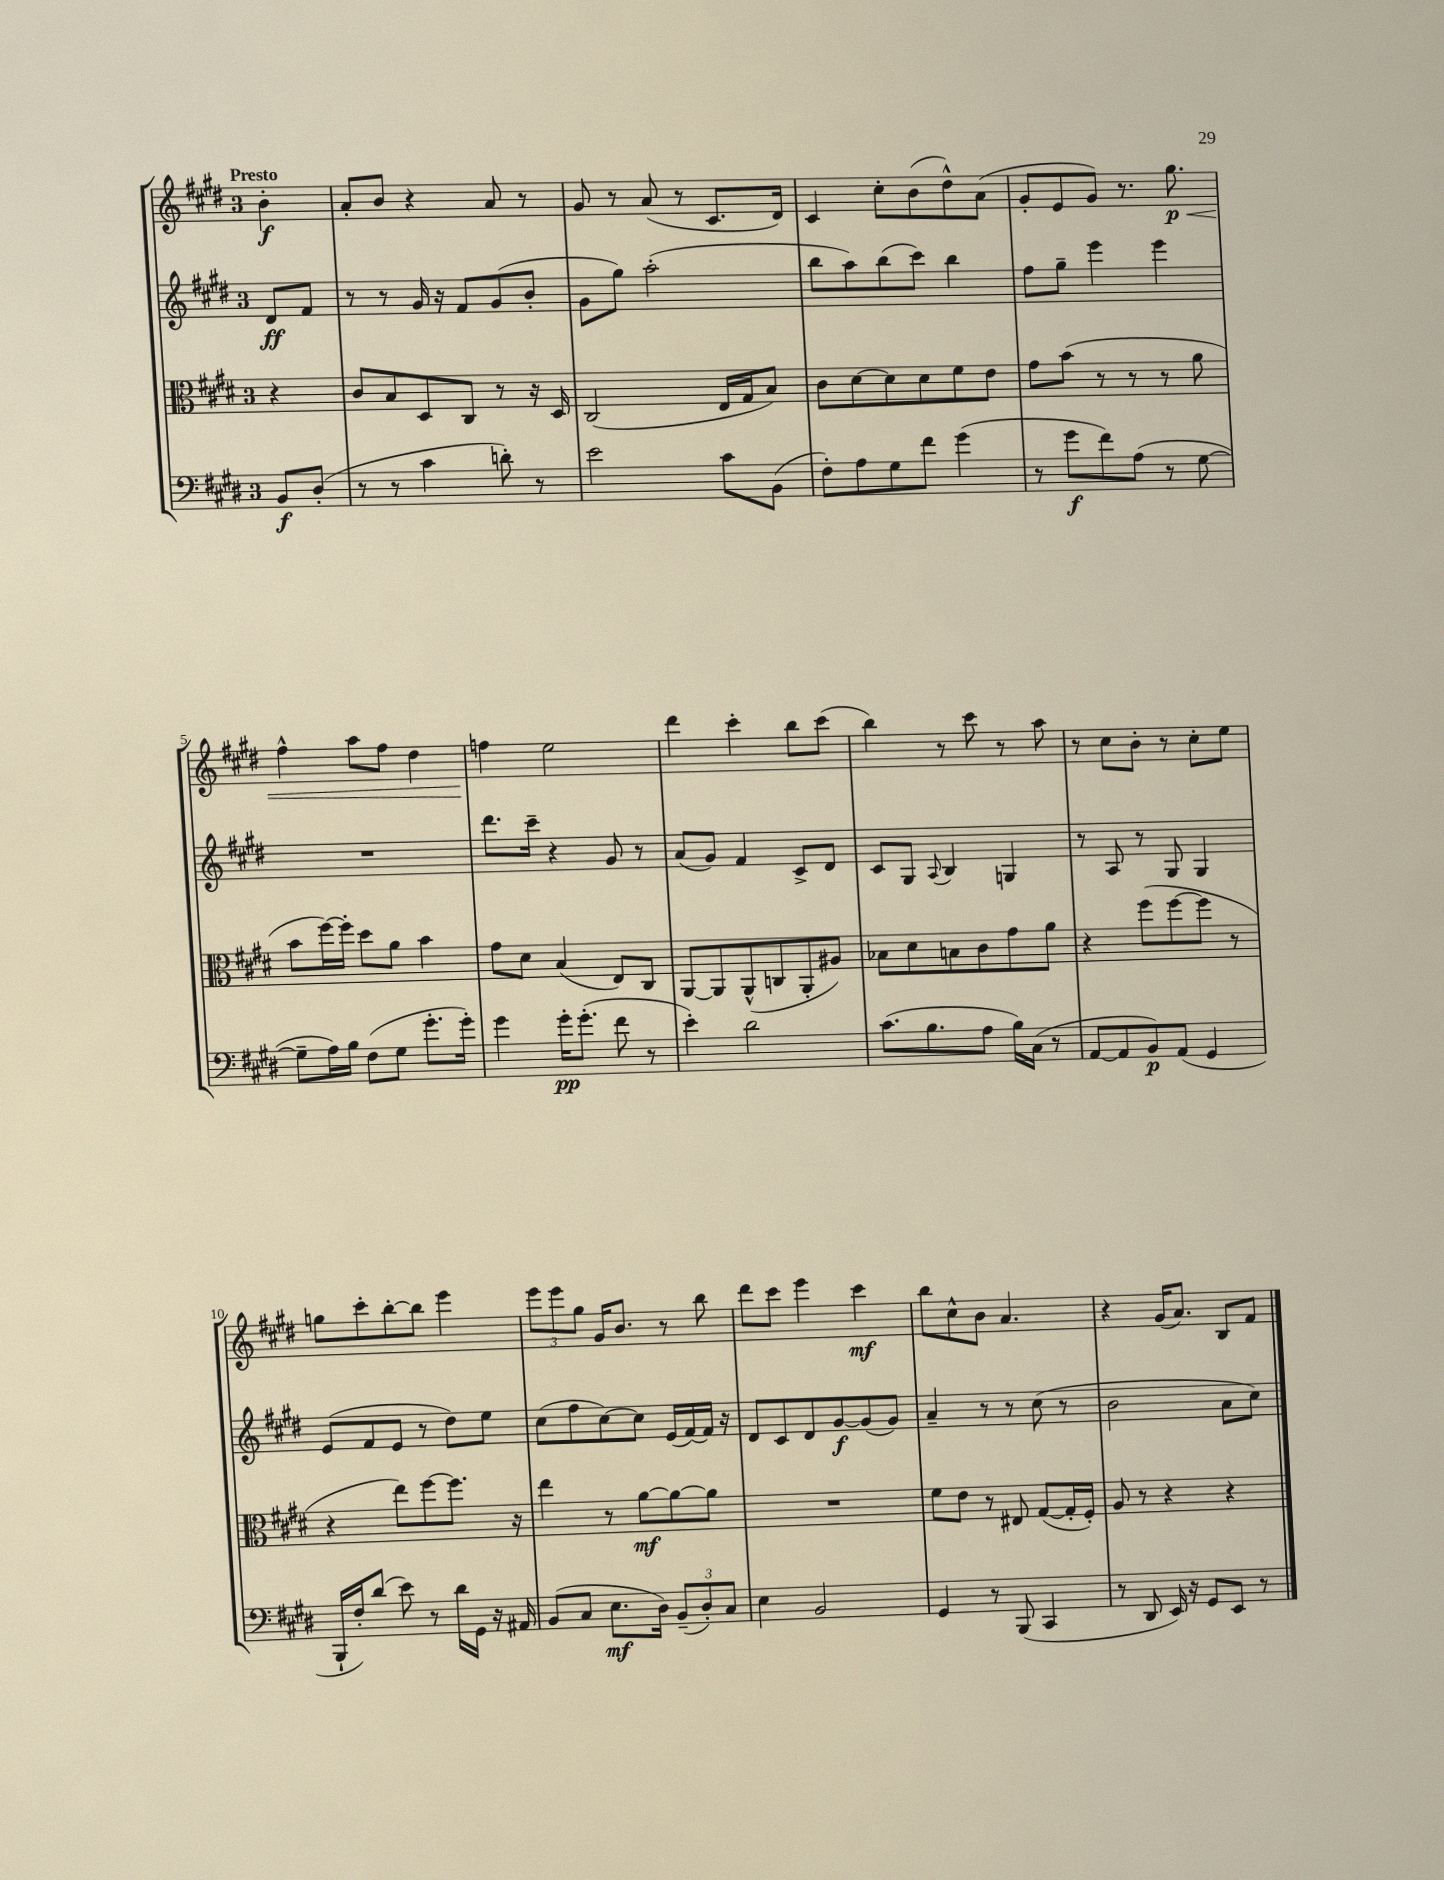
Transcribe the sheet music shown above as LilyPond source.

<<
\new StaffGroup <<
\new Staff = "s0" {
    \clef treble \key e \major \once \override Staff.TimeSignature.style = #'single-digit \time 3/4 \partial 4 \tempo "Presto"
    b'4-.\f |
    a'8-. b'8 r4 a'8 r8 |
    gis'8 r8 a'8( r8 cis'8. dis'16) |
    cis'4 cis''8-. b'8( dis''8-^) a'8( |
    gis'8-. e'8 gis'8) r8. gis''8.\p\< |
    fis''4-^ a''8 fis''8 dis''4 |
    f''4\! e''2 |
    dis'''4 cis'''4-. b''8 cis'''8( |
    b''4) r8 cis'''8 r8 a''8 |
    r8 cis''8 b'8-. r8 cis''8-. e''8 |
    g''8 cis'''8-. b''8~-. b''8 e'''4 |
    \tuplet 3/2 { e'''8 e'''8 gis''8 } gis'16 b'8. r8 b''8 |
    dis'''8 cis'''8 e'''4 cis'''4\mf |
    b''8 cis''8-^ b'8 a'4. |
    r4 gis'16( a'8.) b8 fis'8 \bar "|." |
}
\new Staff = "s1" {
    \clef treble \key e \major \once \override Staff.TimeSignature.style = #'single-digit \time 3/4 \partial 4
    dis'8\ff fis'8 |
    r8 r8 gis'16 r16 fis'8 gis'8( b'8-. |
    gis'8 gis''8) a''2-.( |
    b''8 a''8) b''8( cis'''8) b''4 |
    fis''8 gis''8-- e'''4 e'''4 |
    R2. |
    dis'''8. cis'''16-- r4 gis'8 r8 |
    a'8( gis'8) fis'4 cis'8-> dis'8 |
    cis'8 gis8 \appoggiatura { a8 } b4 g4 |
    r8 a8 r8 gis8 gis4 |
    e'8( fis'8 e'8 r8 dis''8) e''8 |
    cis''8( fis''8 cis''8~) cis''8 e'16( fis'16~) fis'16 r16 |
    dis'8 cis'8 dis'8 gis'8~\f gis'8( gis'8) |
    a'4-- r8 r8 cis''8( r8 |
    b'2 a'8 cis''8) \bar "|." |
}
\new Staff = "s2" {
    \clef alto \key e \major \once \override Staff.TimeSignature.style = #'single-digit \time 3/4 \partial 4
    r4 |
    cis'8 b8 dis8 cis8 r8 r16 dis16 |
    cis2( e16 gis16 b8) |
    cis'8 dis'8~ dis'8 dis'8 fis'8 e'8 |
    gis'8 b'8( r8 r8 r8 a'8 |
    b'8 fis''16~) fis''16-. dis''8 a'8 b'4 |
    gis'8 dis'8 b4( e8) cis8 |
    a,8~ a,8 a,8-^( c8 a,8-. ais8) |
    bes8 dis'8 b8 cis'8 gis'8 a'8 |
    r4 fis''8( fis''8~ fis''8 r8 |
    r4 e''8) fis''8~ fis''8. r16 |
    e''4 r8 a'8~\mf a'8~ a'8 |
    R2. |
    fis'8 e'8 r8 eis8 gis8~( gis16-. fis16-.) |
    a8 r8 r4 r4 \bar "|." |
}
\new Staff = "s3" {
    \clef bass \key e \major \once \override Staff.TimeSignature.style = #'single-digit \time 3/4 \partial 4
    b,8\f dis8-.( |
    r8 r8 cis'4 d'8-.) r8 |
    e'2 cis'8 b,8( |
    fis8-.) a8 gis8 fis'8 gis'4( |
    r8 gis'8\f fis'8) a8( r8 gis8~ |
    gis8-- a16) b16 fis8( gis8 gis'8.-. gis'16-.) |
    gis'4 gis'16-.\pp gis'8.-.( fis'8 r8 |
    e'4-.) dis'2 |
    cis'8.( b8. a8 b16) cis16( r8 |
    a,8~ a,8 b,8\p) a,8( gis,4 |
    b,,16-! fis16-.) dis'8( e'8) r8 dis'16 gis,16 r16 ais,16 |
    b,8( cis8 e8.\mf dis16) \tuplet 3/2 { b,8--( dis8-.) cis8 } |
    e4 b,2 |
    gis,4 r8 b,,8( cis,4 |
    r8 dis,8 e,16) r16 gis,8 e,8 r8 \bar "|." |
}
>>
>>
